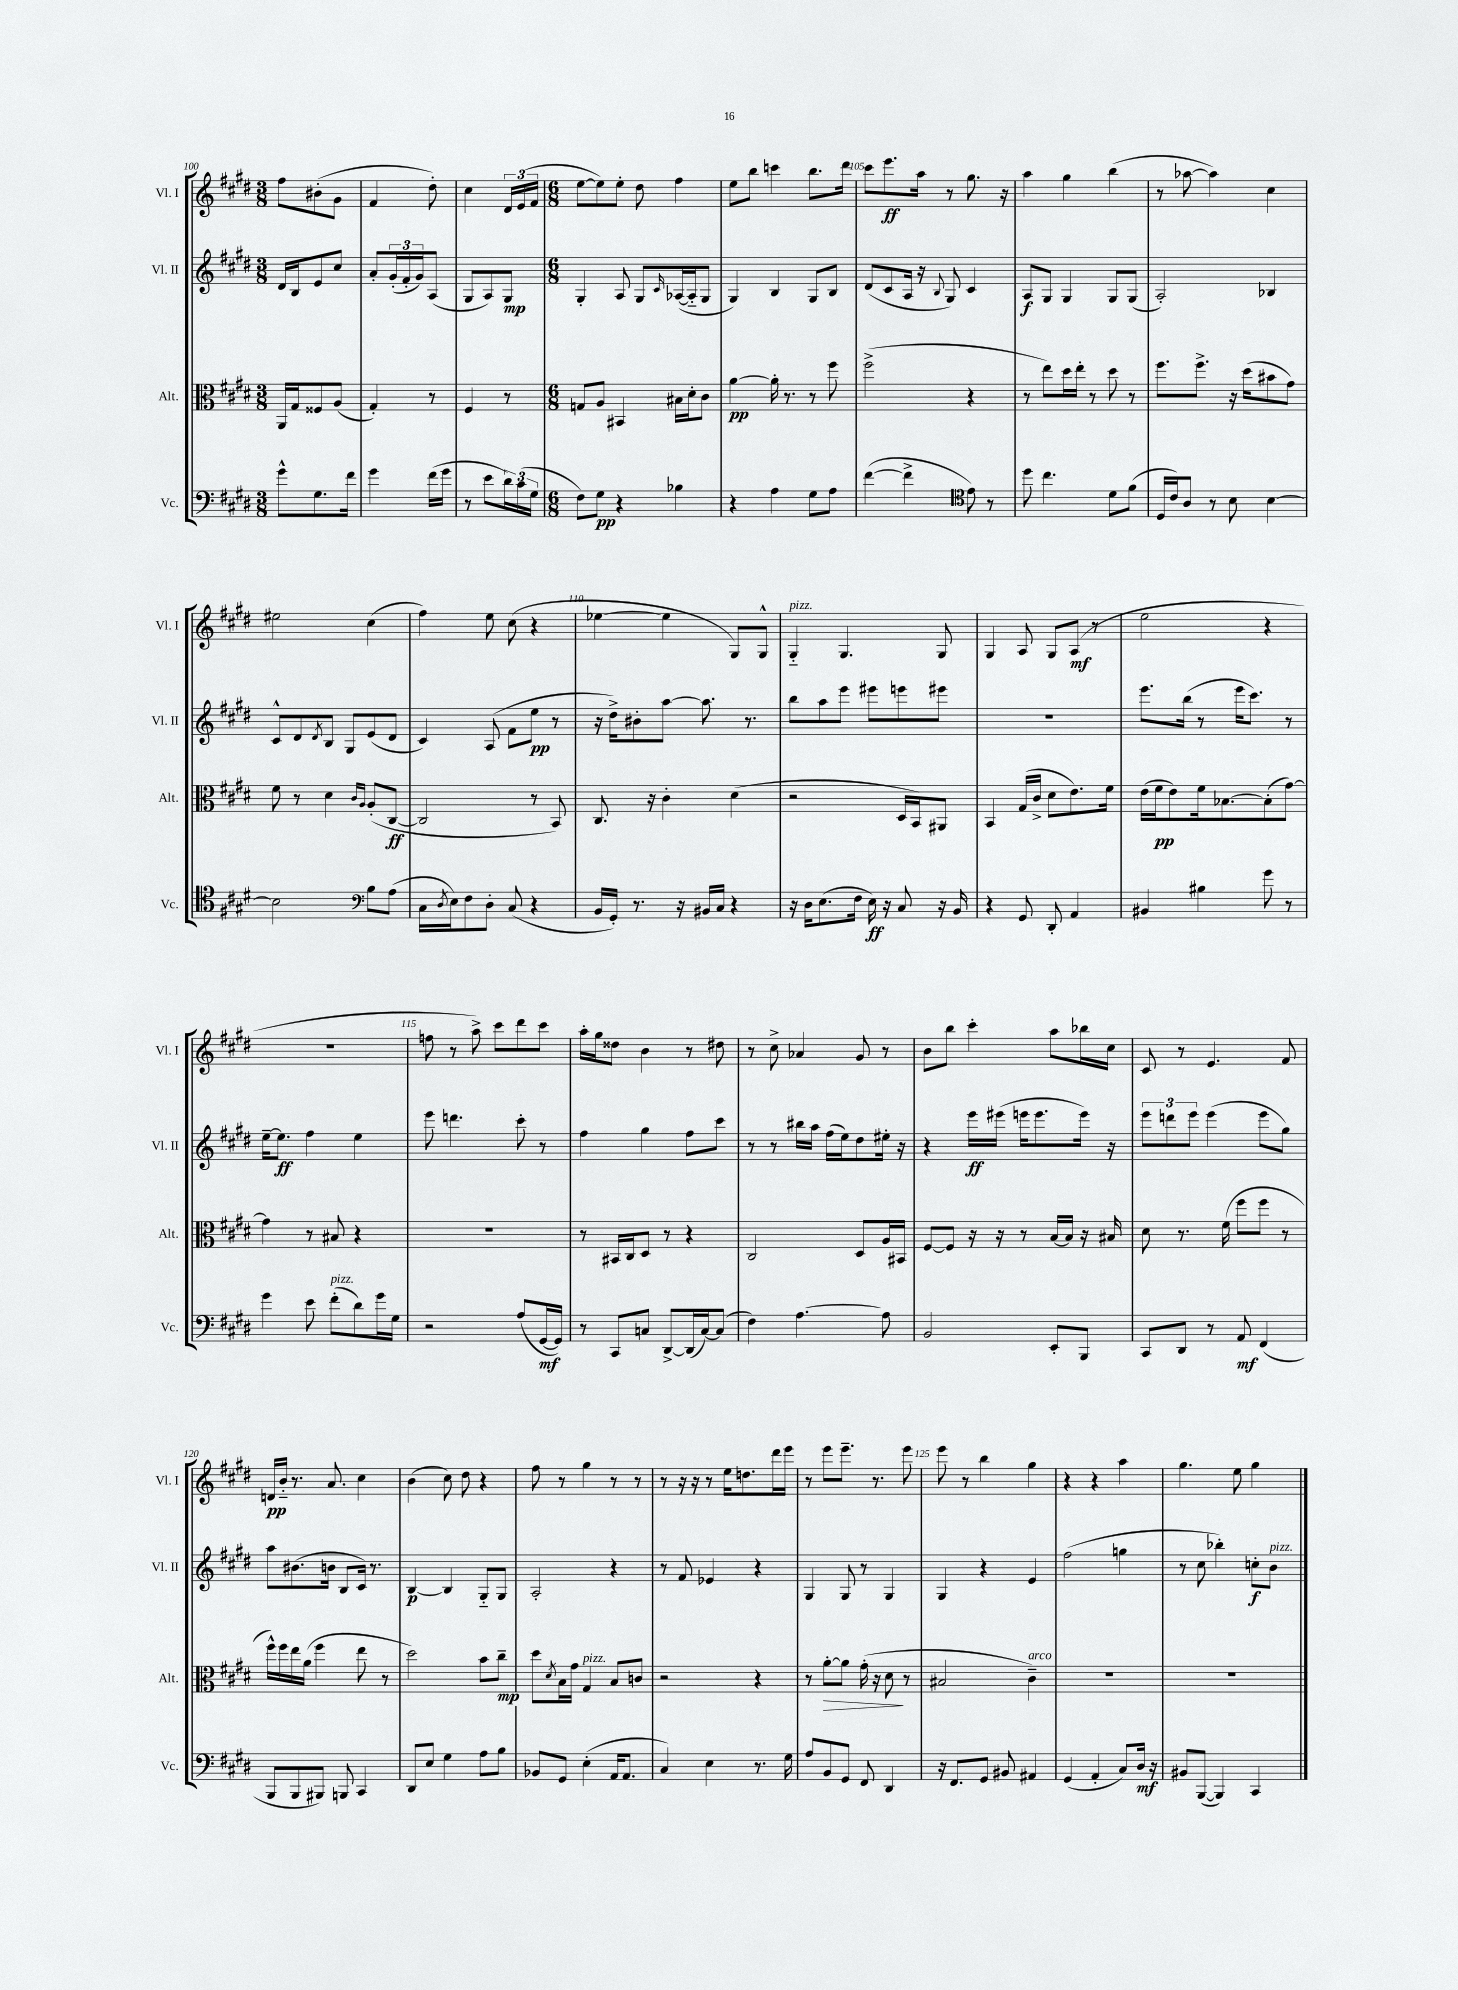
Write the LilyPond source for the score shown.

<<
\new StaffGroup <<
\new Staff = "s0" \with { instrumentName = "Vl. I" shortInstrumentName = "Vl. I" } {
    \clef treble \key e \major \numericTimeSignature \time 3/8
    fis''8 bis'8-.( gis'8 |
    fis'4 dis''8-.) |
    cis''4 \tuplet 3/2 { dis'16 e'16( fis'16 } |
    \numericTimeSignature \time 6/8 e''8~ e''8) e''8-. dis''8 fis''4 |
    e''8 b''8 c'''4 b''8. dis'''16 |
    cis'''8 e'''8.\ff a''16 r8 gis''8. r16 |
    a''4 gis''4 b''4( |
    r8 aes''8~ aes''4) cis''4 |
    eis''2 cis''4( |
    fis''4) e''8 cis''8( r4 |
    ees''4~ ees''4 gis8) gis8-^ |
    gis4-_^\markup { \italic "pizz." } gis4. gis8 |
    gis4 a8 gis8 a8\mf( r8 |
    e''2 r4 |
    R2. |
    f''8 r8 a''8->) cis'''8 dis'''8 cis'''8 |
    a''16-. gis''16 disis''8 b'4 r8 dis''8 |
    r8 cis''8-> aes'4 gis'8 r8 |
    b'8 b''8 cis'''4-. a''8 bes''16 cis''16 |
    cis'8 r8 e'4. fis'8 |
    d'16\pp b'16-_ r8. a'8. cis''4 |
    b'4( cis''8) dis''8 r4 |
    fis''8 r8 gis''4 r8 r8 |
    r8 r16 r16 r8 e''16 d''8. dis'''16 e'''16 |
    r8 e'''8 e'''8.-- r8. e'''8 |
    e'''8 r8 b''4 gis''4 |
    r4 r4 a''4 |
    gis''4. e''8 gis''4 \bar "|." |
}
\new Staff = "s1" \with { instrumentName = "Vl. II" shortInstrumentName = "Vl. II" } {
    \clef treble \key e \major \numericTimeSignature \time 3/8
    dis'16 b16 e'8 cis''8 |
    a'8-. \tuplet 3/2 { gis'16-.( fis'16-. gis'16) } a8( |
    gis8 a8) gis8\mp |
    \numericTimeSignature \time 6/8 gis4-. a8 gis8 \grace { cis'16 } aes16~( aes16-_ gis8 |
    gis4) b4 gis8 b8 |
    dis'8( cis'8 a16 r16 \appoggiatura { b8 } gis8) cis'4 |
    a8\f gis8 gis4 gis8 gis8( |
    a2-.) bes4 |
    cis'8-^ dis'8 \acciaccatura { dis'8 } b8 gis8 e'8( dis'8 |
    cis'4) a8( fis'8 e''8\pp r8 |
    r16 dis''16->) bis'8-. a''8~ a''8. r8. |
    b''8 a''8 e'''8 eis'''8 e'''8 eis'''8 |
    R2. |
    e'''8. b''16( r8 e'''16 cis'''8.) r8 |
    e''16~-- e''8.\ff fis''4 e''4 |
    e'''8 d'''4. cis'''8-. r8 |
    fis''4 gis''4 fis''8 cis'''8 |
    r8 r8 bis''16 a''16 fis''16( e''16) dis''8 eis''16-. r16 |
    r4 e'''16\ff eis'''16( e'''16 e'''8. e'''16) r16 |
    \tuplet 3/2 { e'''8 d'''8 e'''8 } e'''4( e'''8 gis''8) |
    a''8 bis'8.( b'16 b8 cis'16) r8. |
    b4~\p b4 gis8-_ gis8 |
    a2-. r4 |
    r8 fis'8 ees'4 r4 |
    gis4 gis8 r8 gis4 |
    gis4 r4 e'4 |
    fis''2( g''4 |
    r8 cis''8 bes''4-.) c''8-.\f b'8^\markup { \italic "pizz." } \bar "|." |
}
\new Staff = "s2" \with { instrumentName = "Alt." shortInstrumentName = "Alt." } {
    \clef alto \key e \major \numericTimeSignature \time 3/8
    a,16 gis16 fisis8 a8( |
    gis4-.) r8 |
    fis4 r8 |
    \numericTimeSignature \time 6/8 g8 a8 bis,4 bis16 dis'16-. cis'8 |
    a'4~\pp a'16-. r8. r8 fis''8 |
    fis''2->( r4 |
    r8 e''8) dis''16 e''16-. r8 dis''8 r8 |
    fis''8. fis''8.-> r16 dis''16( bis'8 gis'8) |
    fis'8 r8 dis'4 \grace { cis'16 a16 } a8-.( cis8~\ff |
    cis2 r8 b,8) |
    cis8. r16 cis'4-. dis'4( |
    r2 dis16 b,16) ais,8 |
    b,4 gis16( cis'16-> dis'8 e'8.) fis'16 |
    e'16( fis'16\pp e'8) fis'16 bes8.~ bes8-.( gis'8~) |
    gis'4 r8 bis8 r4 |
    R2. |
    r8 bis,16 cis16 dis8 r8 r4 |
    cis2 dis8 a16 bis,16 |
    fis8~ fis8 r16 r16 r8 b16~ b16 r16 bis16 |
    dis'8 r8. fis'16( fis''8 fis''8 r8 |
    fis''16-^) fis''16 e''16 a'16( fis''4 e''8 r8 |
    dis''2) b'8 cis''8--\mp |
    dis''8 \acciaccatura { dis'8 } b16 gis'16 gis4^\markup { \italic "pizz." } b8 c'8 |
    r2 r4 |
    r8 a'8~-.\> a'8 gis'16-.( r16 dis'8\! r8 |
    bis2 cis'4--^\markup { \italic "arco" }) |
    R2. |
    R2. \bar "|." |
}
\new Staff = "s3" \with { instrumentName = "Vc." shortInstrumentName = "Vc." } {
    \clef bass \key e \major \numericTimeSignature \time 3/8
    gis'8-^ gis8. fis'16 |
    gis'4 fis'16( gis'16 |
    r8 e'8 \tuplet 3/2 { dis'16) cis'16( gis16 } |
    \numericTimeSignature \time 6/8 fis8) gis8\pp r4 bes4 |
    r4 a4 gis8 a8 |
    fis'4~( fis'4-> e'8) r8 |
    \clef tenor dis''8 cis''4. dis'8 fis'8( |
    dis16 cis'16) a8 r8 b8 b4~ |
    b2 b8 a8( |
    \clef bass cis16 \acciaccatura { dis8 } e16) fis8 dis8-. cis8( r4 |
    b,16 gis,16-.) r8. r16 bis,16 cis16 r4 |
    r16 dis16 e8.( fis16 e16\ff) r16 cis8 r16 b,16 |
    r4 gis,8 dis,8-. a,4 |
    bis,4 bis4 gis'8 r8 |
    gis'4 e'8 fis'8-.^\markup { \italic "pizz." }( dis'8) gis'16 gis16 |
    r2 a8( gis,16~\mf gis,16) |
    r8 cis,8 c8 dis,8~-> dis,16( c16~) c8( |
    fis4) a4.~ a8 |
    b,2 e,8-. b,,8 |
    cis,8 dis,8 r8 a,8\mf fis,4( |
    b,,8 b,,8 bis,,8) b,,8 cis,4 |
    dis,8 e8 gis4 a8 b8 |
    bes,8 gis,8 e4-.( a,16 a,8. |
    cis4) e4 r8. gis16 |
    a8 b,8 gis,8 fis,8 dis,4 |
    r16 fis,8. gis,8 bis,8 ais,4 |
    gis,4( a,4-. cis8) dis16\mf r16 |
    bis,8 b,,8~( b,,4) cis,4 \bar "|." |
}
>>
>>
\layout { \context { \Score currentBarNumber = #100 \override BarNumber.break-visibility = ##(#f #t #t) barNumberVisibility = #(every-nth-bar-number-visible 5) } }
